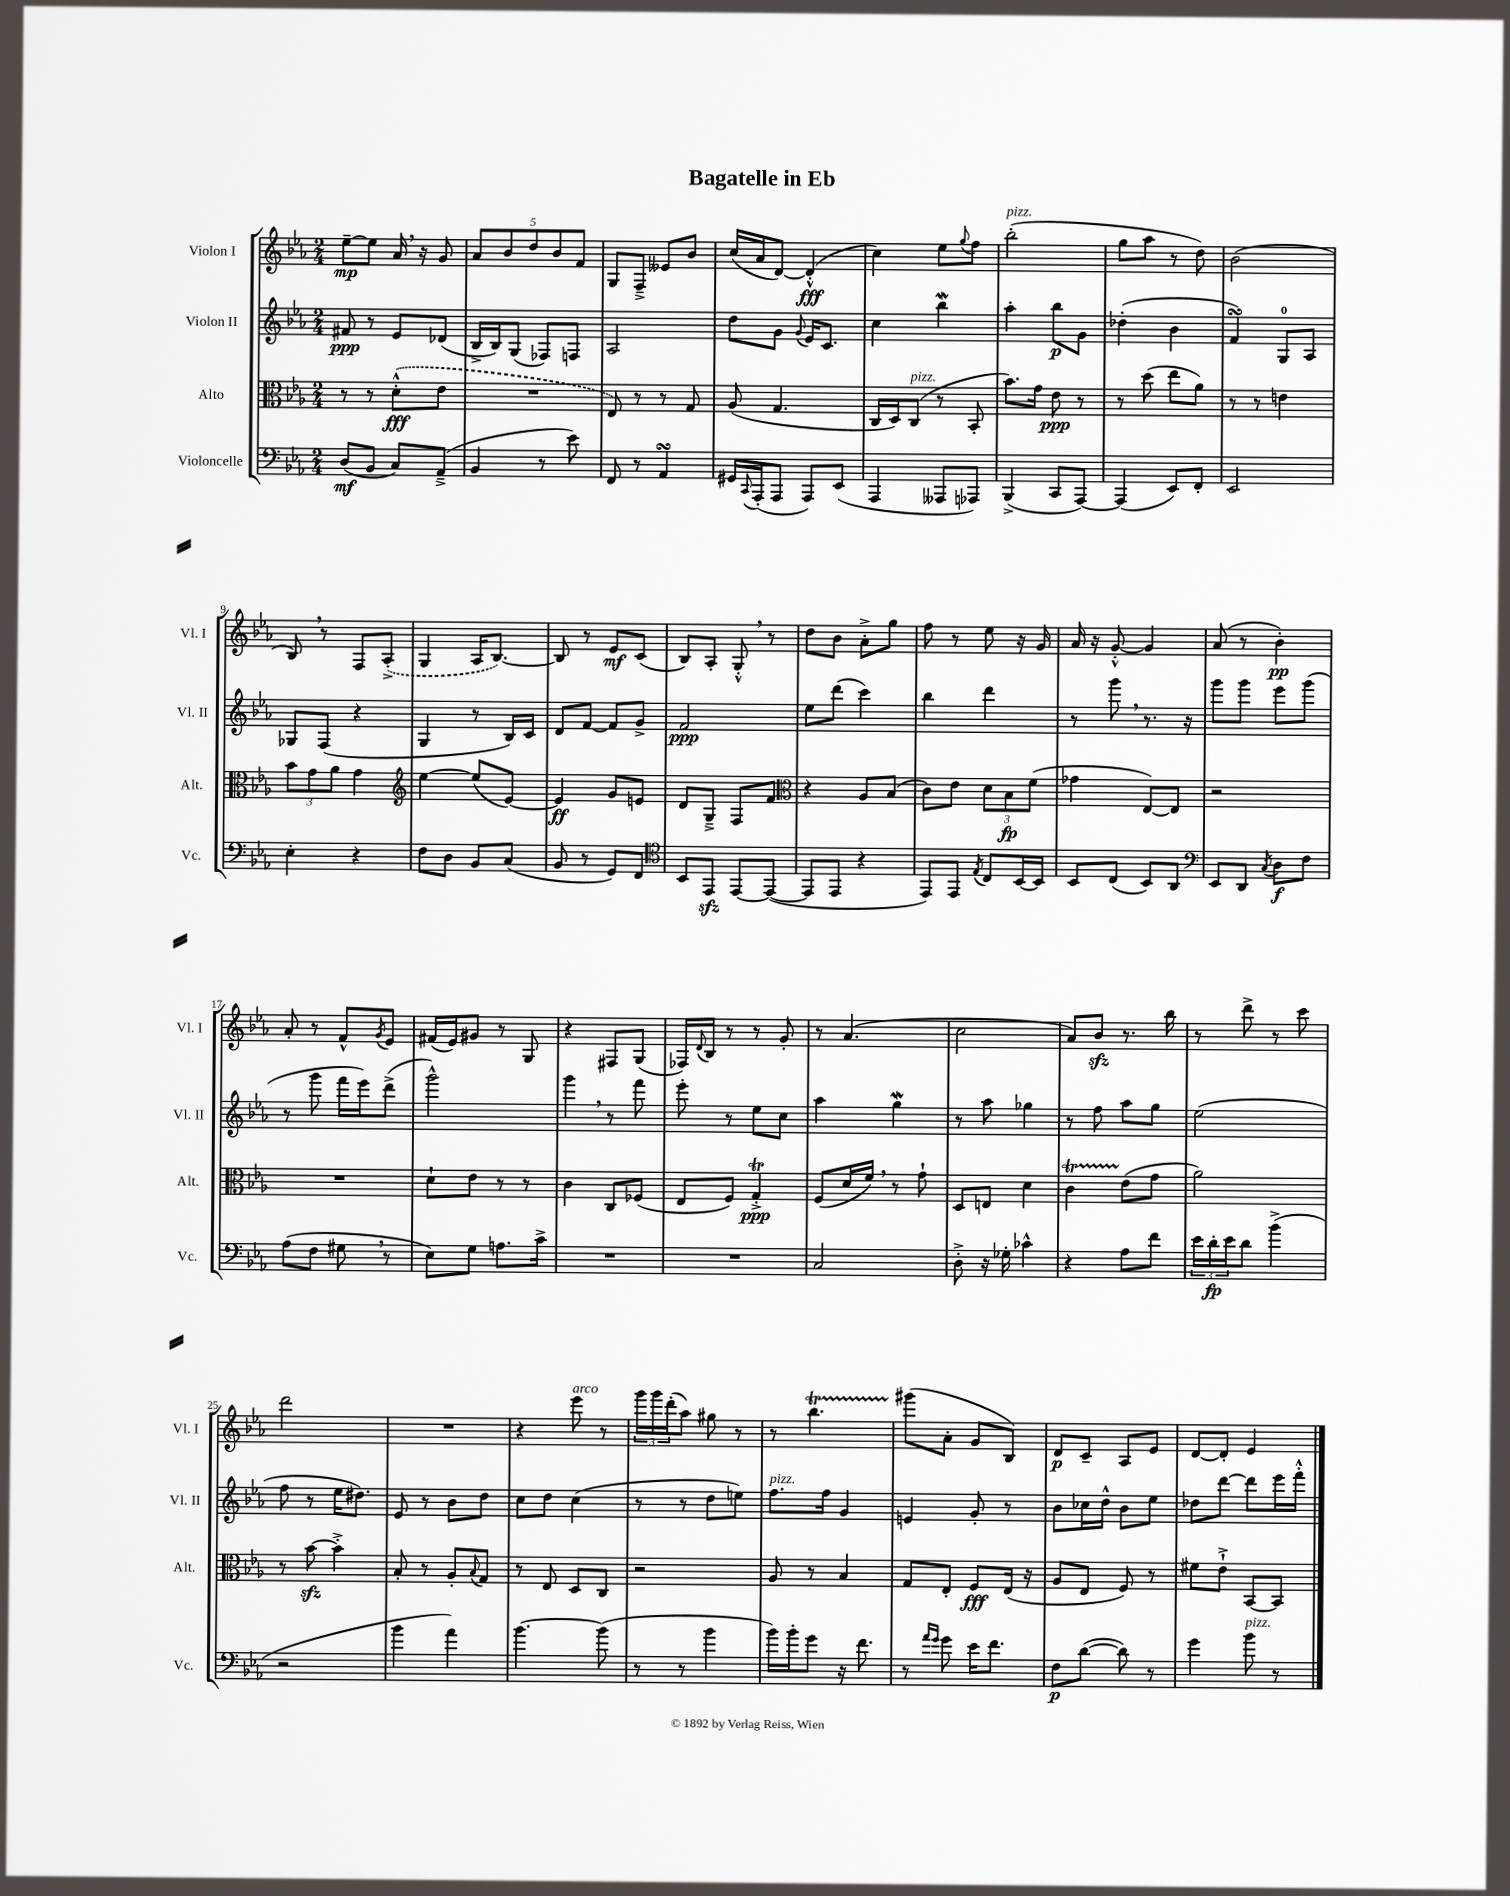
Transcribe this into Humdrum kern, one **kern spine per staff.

**kern	**dynam	**kern	**dynam	**kern	**dynam	**kern	**dynam
*part4	*part4	*part3	*part3	*part2	*part2	*part1	*part1
*staff4	*staff4	*staff3	*staff3	*staff2	*staff2	*staff1	*staff1
*I"Violoncelle	*	*I"Alto	*	*I"Violon II	*	*I"Violon I	*
*I'Vc.	*	*I'Alt.	*	*I'Vl. II	*	*I'Vl. I	*
*clefF4	*	*clefC3	*	*clefG2	*	*clefG2	*
*k[b-e-a-]	*	*k[b-e-a-]	*	*k[b-e-a-]	*	*k[b-e-a-]	*
*M2/4	*	*M2/4	*	*M2/4	*	*M2/4	*
=1	=1	=1	=1	=1	=1	=1	=1
(8D/L	mf	8r	.	8f#X/	ppp	[8ee-~\L	mp
8BB-/J	.	8r	.	8r	.	8ee-\J]	.
8C/L)	.	(8d'^^\L	fff	8e-/L	.	16a-,/	.
.	.	.	.	.	.	16r	.
(8AA-~^/J	.	8e-\J	.	(8d-X/J	.	8g/	.
=2	=2	=2	=2	=2	=2	=2	=2
4BB-/	.	2r	.	16B-^/LL	.	10a-/L	.
.	.	.	.	16B-/J)	.	.	.
.	.	.	.	.	.	10b-/	.
.	.	.	.	(8G/J	.	.	.
.	.	.	.	.	.	10dd/	.
8r	.	.	.	8F-X/L)	.	.	.
.	.	.	.	.	.	10b-/	.
8e-\)	.	.	.	8Fn/J	.	.	.
.	.	.	.	.	.	10f/J	.
=3	=3	=3	=3	=3	=3	=3	=3
8FF/	.	8E-/)	.	2A-/	.	8G/L	.
8r	.	8r	.	.	.	8F~^/J	.
4AA-sSSs/	.	8r	.	.	.	8e--X/L	.
.	.	8G/	.	.	.	8b-/J	.
=4	=4	=4	=4	=4	=4	=4	=4
16GG#X/LL	.	(8A-/	.	8dd\L	.	(16cc/LL	.
8qqCC/	.	.	.	.	.	.	.
(16AAA-'/J	.	.	.	.	.	16a-/J	.
8AAA-/J	.	4.G/	.	8g\J	.	[8d/J)	.
.	.	.	.	8qqg/	.	.	.
8AAA-/L)	.	.	.	16e-/KL	.	(4d'^^/]	fff
.	.	.	.	8.c/J	.	.	.
(8EE-/J	.	.	.	.	.	.	.
=5	=5	=5	=5	=5	=5	=5	=5
4AAA-/	.	16C/LL	.	4cc\	.	4cc\)	.
.	.	16D/J)	.	.	.	.	.
!	!	!LO:TX:a:i:t=pizz.	!	!	!	!	!
.	.	(8C/J	.	.	.	.	.
8AAA--X/L	.	8r	.	4bb-W\	.	8ee-\L	.
.	.	.	.	.	.	8qqgg/	.
8AAA-X/J)	.	8BB-'/	.	.	.	8ff\J	.
=6	=6	=6	=6	=6	=6	=6	=6
!	!	!	!	!	!	!LO:TX:a:i:t=pizz.	!
(4BBB-^/	.	8.b-\L)	.	4aa-'\	.	(2bb-'\	.
.	.	16g\Jk	.	.	.	.	.
8CC/L	.	8e-\	ppp	8bb-\L	p	.	.
[8AAA-/J)	.	8r	.	8g\J	.	.	.
=7	=7	=7	=7	=7	=7	=7	=7
(4AAA-/]	.	8r	.	(4dd-X'\	.	8gg\L	.
.	.	(8dd\	.	.	.	8aa-\J	.
8EE-/L)	.	8ee-\L	.	4b-\	.	8r	.
8FF'/J	.	8a-\J)	.	.	.	8dd\)	.
=8	=8	=8	=8	=8	=8	=8	=8
2EE-/	.	8r	.	4fsSSS/)	.	(2b-\	.
.	.	8r	.	.	.	.	.
.	.	4en\	.	8G/L	.	.	.
.	.	.	.	8A-/J	.	.	.
!!LO:LB:g=z
=9	=9	=9	=9	=9	=9	=9	=9
4E-'\	.	12b-\L	.	8G-X/L	.	8B-,/)	.
.	.	12g\	.	.	.	.	.
.	.	.	.	(8F/J	.	8r	.
.	.	12a-\J	.	.	.	.	.
4r	.	4g\	.	4r	.	8F/L	.
.	.	.	.	.	.	(8A-'^/J	.
=10	=10	=10	=10	=10	=10	=10	=10
*	*	*clefG2	*	*	*	*	*
8F\L	.	[4ee-\	.	4G/	.	4G/	.
8D\J	.	.	.	.	.	.	.
8BB-/L	.	(8ee-/L]	.	8r	.	16A-/KL	.
.	.	.	.	.	.	[8.B-/J)	.
(8C/J	.	[8e-/J)	.	16B-/LL)	.	.	.
.	.	.	.	16c/JJ	.	.	.
=11	=11	=11	=11	=11	=11	=11	=11
8BB-/	.	4e-/]	ff	8d/L	.	8B-/]	.
8r	.	.	.	[8f/J	.	8r	.
8GG/L)	.	8g/L	.	8f/L]	.	8e-/L	mf
8FF/J	.	8en/J	.	8g^/J	.	(8c/J	.
=12	=12	=12	=12	=12	=12	=12	=12
*clefC4	*	*	*	*	*	*	*
8BB-/L	.	8d/L	.	2f/	ppp	8B-/L)	.
8EE-zz/J	.	8G~^/J	.	.	.	8A-'/J	.
[8EE-/L	.	8F/L	.	.	.	8G'^^,/	.
(8EE-/J_	.	8f/J	.	.	.	8r	.
=13	=13	=13	=13	=13	=13	=13	=13
*	*	*clefC3	*	*	*	*	*
8EE-/L]	.	4r	.	8ee-\L	.	8dd\L	.
8EE-/J	.	.	.	(8ddd\J	.	8b-\J	.
4r	.	8A-/L	.	4ccc\)	.	8a-'^\L	.
.	.	(8B-/J	.	.	.	8gg\J	.
=14	=14	=14	=14	=14	=14	=14	=14
8EE-/L)	.	8c\L)	.	4bb-\	.	8ff\	.
8EE-/J	.	8e-\J	.	.	.	8r	.
8qE-/	.	.	.	.	.	.	.
8C/L	.	12d\L	.	4ddd\	.	8ee-\	.
.	.	12B-\	fp	.	.	.	.
[16BB-/L	.	.	.	.	.	16r	.
.	.	(12f\J	.	.	.	.	.
16BB-/JJ]	.	.	.	.	.	16g/	.
=15	=15	=15	=15	=15	=15	=15	=15
8BB-/L	.	4g-X\	.	8r	.	16a-/	.
.	.	.	.	.	.	16r	.
(8C/J	.	.	.	8ggg,\	.	[8g'^^/	.
8BB-/L)	.	[8E-/L)	.	8.r	.	4g/]	.
8AA-/J	.	8E-/J]	.	.	.	.	.
.	.	.	.	16r	.	.	.
=16	=16	=16	=16	=16	=16	=16	=16
*clefF4	*	*	*	*	*	*	*
8EE-/L	.	2r	.	8ggg\L	.	(8a-/	.
8DD/J	.	.	.	8ggg\J	.	8r	.
8qC/	.	.	.	.	.	.	.
8D\L	f	.	.	8eee-\L	.	4b-'\)	pp
8F\J	.	.	.	(8ggg\J	.	.	.
!!LO:LB:g=z
=17	=17	=17	=17	=17	=17	=17	=17
(8A-\L	.	2r	.	8r	.	8a-'/	.
8F\J	.	.	.	8ggg\	.	8r	.
8G#X,\	.	.	.	16fff\LL	.	8f^^/L	.
.	.	.	.	16eee-\J)	.	.	.
.	.	.	.	.	.	8qg/	.
8r	.	.	.	(8ddd^\J	.	8e-/J	.
=18	=18	=18	=18	=18	=18	=18	=18
8E-\L)	.	8d`\L	.	2ggg^^\)	.	(16f#X/LL	.
.	.	.	.	.	.	16e-/J)	.
8G\J	.	8e-\J	.	.	.	8g#X/J	.
8.An\L	.	8r	.	.	.	8r	.
.	.	8r	.	.	.	8G/	.
16c^\Jk	.	.	.	.	.	.	.
=19	=19	=19	=19	=19	=19	=19	=19
2r	.	4c\	.	4ggg,\	.	4r	.
.	.	8C/L	.	8r	.	8F#X/L	.
.	.	(8F-X/J	.	8fff\	.	(8G/J	.
=20	=20	=20	=20	=20	=20	=20	=20
2r	.	8E-/L	.	8eee-'\	.	16F-X/LL)	.
.	.	.	.	.	.	8qqd/	.
.	.	.	.	.	.	16B-/JJ	.
.	.	8F/J)	.	8r	.	8r	.
.	.	4Gt'^/	ppp	8ee-\L	.	8r	.
.	.	.	.	8cc\J	.	8g'/	.
=21	=21	=21	=21	=21	=21	=21	=21
2C/	.	(8F/L	.	4aa-\	.	8r	.
.	.	16d/L	.	.	.	(4.a-/	.
.	.	16f,/JJ)	.	.	.	.	.
.	.	8r	.	4ggW\	.	.	.
.	.	8g`\	.	.	.	.	.
=22	=22	=22	=22	=22	=22	=22	=22
8D'^\	.	8D/L	.	8r	.	2cc\	.
16r	.	8En/J	.	8aa-\	.	.	.
16G-X'\	.	.	.	.	.	.	.
4c-X^^\	.	4d\	.	4gg-X\	.	.	.
=23	=23	=23	=23	=23	=23	=23	=23
4r	.	4cT\	.	8r	.	8a-/L)	.
.	.	.	.	8ff\	.	8b-zz/J	.
8A-\L	.	(8e-\L	.	8aa-\L	.	8.r	.
8f\J	.	8g\J	.	8gg\J	.	.	.
.	.	.	.	.	.	16bb-\	.
=24	=24	=24	=24	=24	=24	=24	=24
24e-\LL	.	2a-\)	.	(2ee-\	.	8r	.
24d'\	fp	.	.	.	.	.	.
24e-\J	.	.	.	.	.	.	.
8d\J	.	.	.	.	.	8ddd^\	.
(4b-^\	.	.	.	.	.	8r	.
.	.	.	.	.	.	8ccc\	.
!!LO:LB:g=z
=25	=25	=25	=25	=25	=25	=25	=25
2r	.	8r	.	8ff\	.	2ddd\	.
.	.	[8b-zz\	.	8r	.	.	.
.	.	4b-'^\]	.	16ee-\KL	.	.	.
.	.	.	.	8.dd#X\J)	.	.	.
=26	=26	=26	=26	=26	=26	=26	=26
4b-\	.	8B-'/	.	8e-/	.	2r	.
.	.	8r	.	8r	.	.	.
4a-\)	.	8A-'/L	.	8b-\L	.	.	.
.	.	8qqB-/	.	.	.	.	.
.	.	8G/J	.	8dd\J	.	.	.
=27	=27	=27	=27	=27	=27	=27	=27
[4.b-\	.	8r	.	8cc\L	.	4r	.
.	.	8E-/	.	8dd\J	.	.	.
!	!	!	!	!	!	!LO:TX:a:i:t=arco	!
.	.	8D/L	.	(4cc\	.	8eee-\	.
(8b-\]	.	8C/J	.	.	.	8r	.
=28	=28	=28	=28	=28	=28	=28	=28
8r	.	2r	.	8r	.	24ggg\LL	.
.	.	.	.	.	.	24ggg\	.
.	.	.	.	.	.	(24ddd'\J	.
8r	.	.	.	8r	.	8aa-\J)	.
4b-\	.	.	.	8dd\L	.	8gg#X\	.
.	.	.	.	8een\J)	.	8r	.
=29	=29	=29	=29	=29	=29	=29	=29
!	!	!	!	!LO:TX:a:i:t=pizz.	!	!	!
16b-\LL)	.	8A-/	.	8.ff\L	.	8r	.
16b-'\J	.	.	.	.	.	.	.
8g\J	.	8r	.	.	.	4.bb-T\	.
.	.	.	.	16ff\Jk	.	.	.
16r	.	4B-/	.	4g/	.	.	.
8.f\	.	.	.	.	.	.	.
=30	=30	=30	=30	=30	=30	=30	=30
8r	.	8G/L	.	4en/	.	(8ggg#X\L	.
16qqa-/LL	.	.	.	.	.	.	.
16qqg/JJ	.	.	.	.	.	.	.
8g\	.	8E-'/J	.	.	.	8a-'\J	.
16e-\KL	.	8F/L	fff	8g'/	.	8g/L	.
8.f\J	.	.	.	.	.	.	.
.	.	(16E-/Jk	.	8r	.	8B-/J)	.
.	.	16r	.	.	.	.	.
=31	=31	=31	=31	=31	=31	=31	=31
8F\L	p	8A-/L	.	8b-\L	.	8d/L	p
([8d\J	.	8E-/J	.	16cc-X\L	.	8c~/J	.
.	.	.	.	16dd^^\JJ	.	.	.
8d\])	.	8F/)	.	8b-\L	.	8A-/L	.
8r	.	8r	.	8ee-\J	.	8e-/J	.
=32	=32	=32	=32	=32	=32	=32	=32
4g\	.	8f#X\L	.	8dd-X\L	.	[8d/L	.
.	.	8e-`^\J	.	[8ddd\J	.	8d'/J]	.
!LO:TX:a:i:t=pizz.	!	!	!	!	!	!	!
8b-\	.	[8BB-/L	.	8ddd\L]	.	4e-/	.
8r	.	8BB-/J]	.	16eee-\L	.	.	.
.	.	.	.	16fff'^^\JJ	.	.	.
==	==	==	==	==	==	==	==
*-	*-	*-	*-	*-	*-	*-	*-
